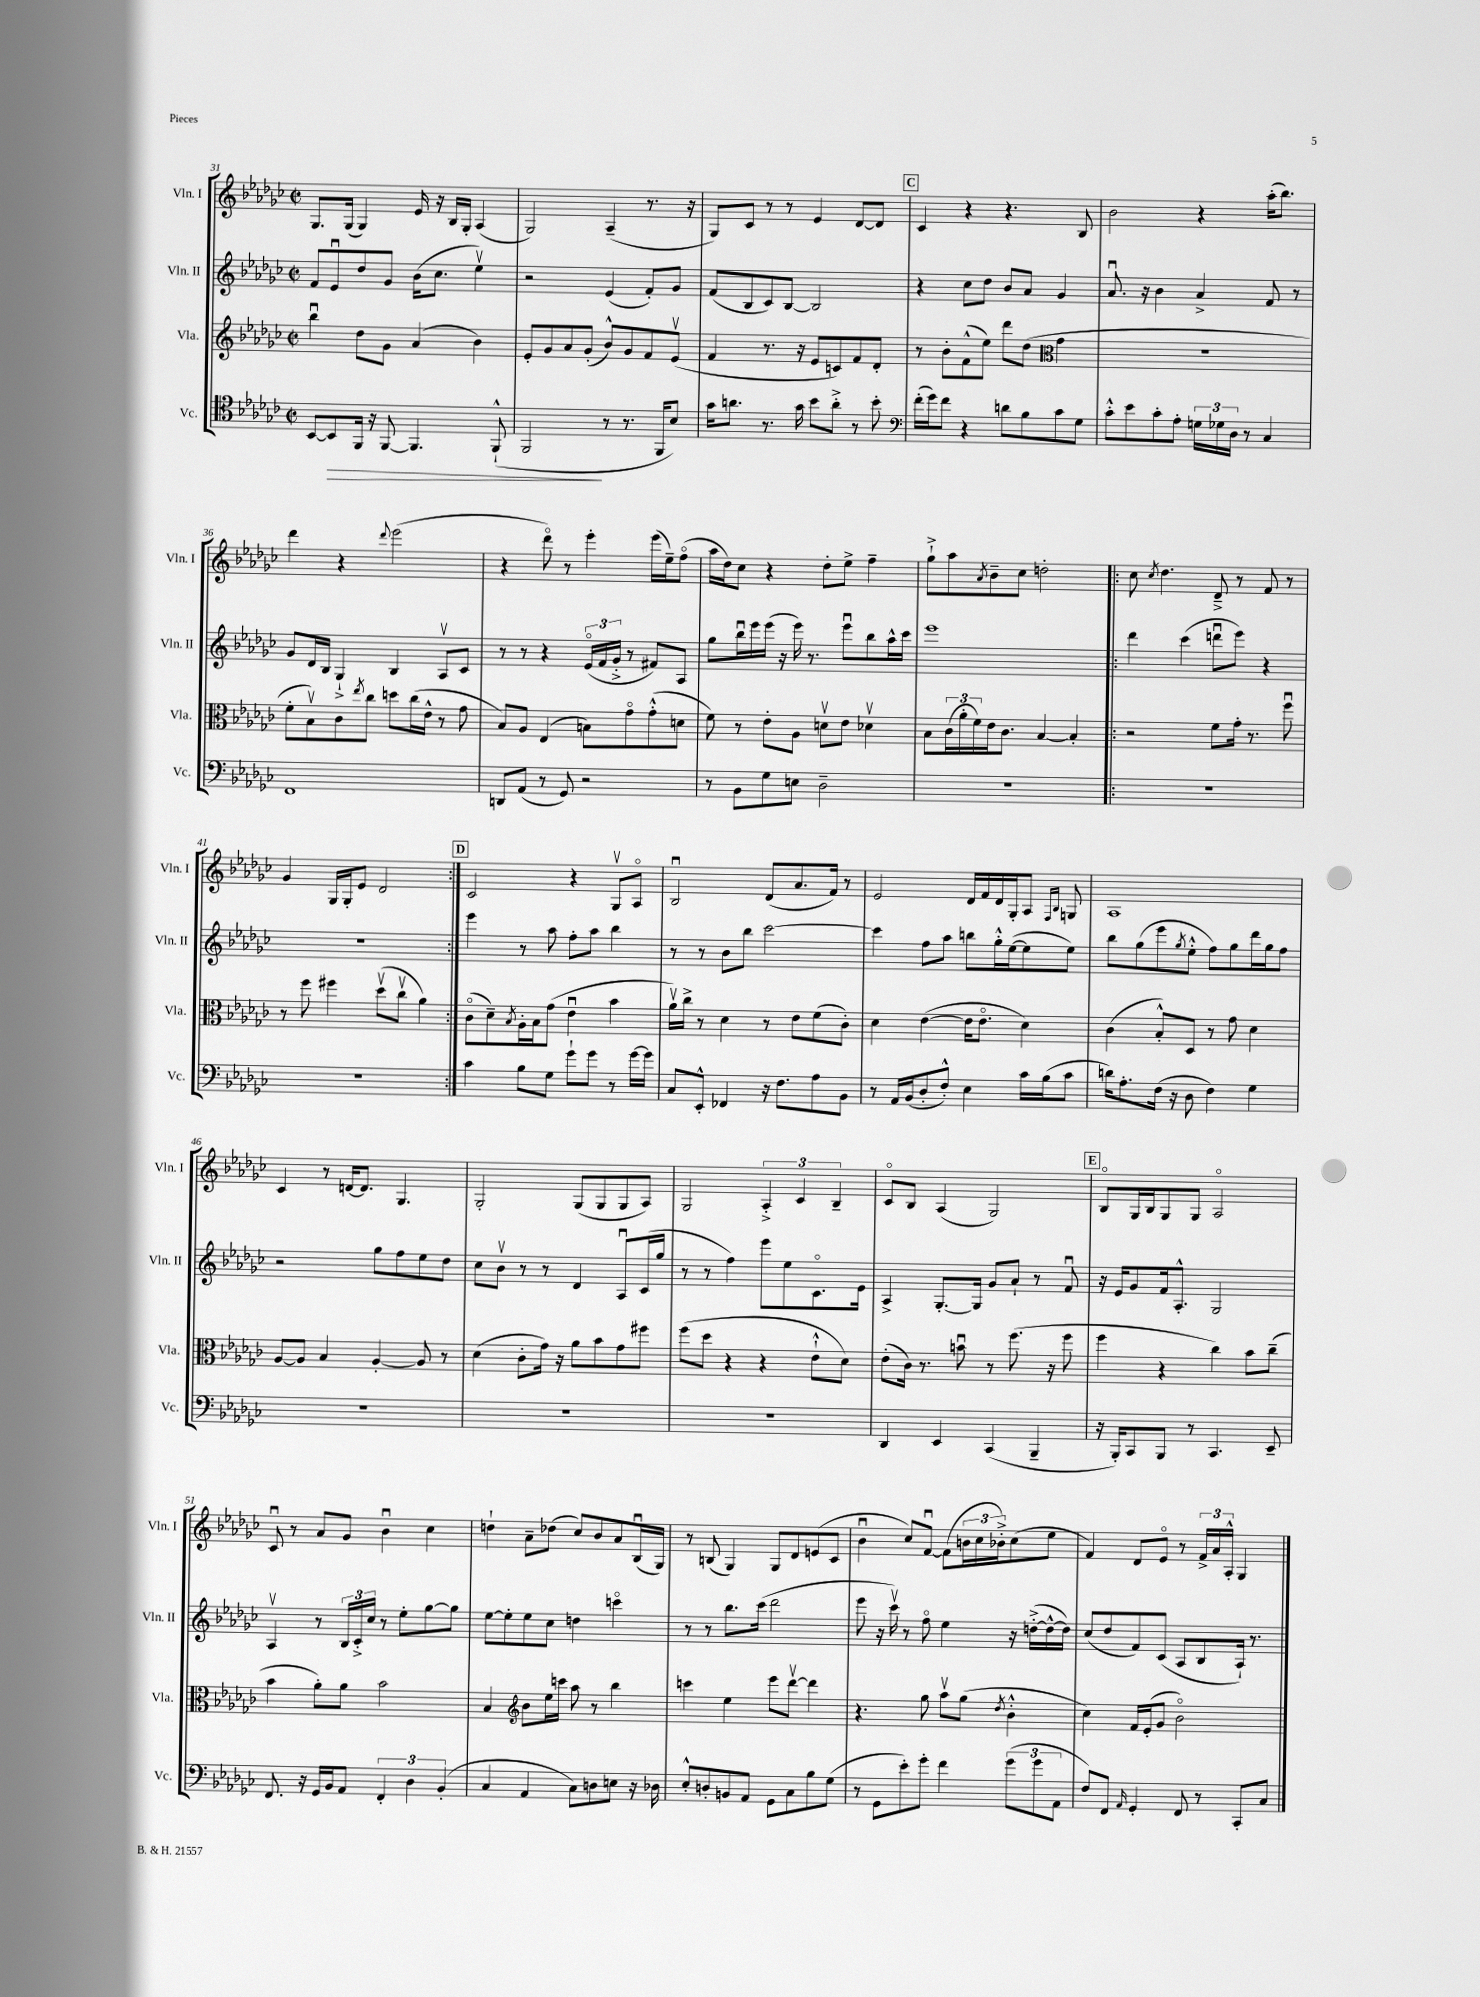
<<
\new StaffGroup <<
\new Staff = "s0" \with { instrumentName = "Vln. I" shortInstrumentName = "Vln. I" } {
    \clef treble \key ges \major \defaultTimeSignature \time 2/2
    ges8. ges16( ges4) ees'16 r16 bes16 ges16-. aes4( |
    ges2) aes4--( r8. r16 |
    ges8) ces'8 r8 r8 ees'4 des'8~ des'8 |
    \mark \markup { \box "C" } ces'4 r4 r4. bes8 |
    bes'2 r4 aes''16-.( bes''8.) |
    des'''4 r4 \appoggiatura { des'''8 } ees'''2( |
    r4 des'''8\flageolet) r8 ees'''4-. ees'''16( ees''16--) f''8\flageolet( |
    aes''16 des''16) ces''8 r4 des''8-. ees''8-> f''4-- |
    ges''8-!-> aes''8 \acciaccatura { aes'8 } bes'8-- ces''8 d''2-. |
    \repeat volta 2 { ces''8 \acciaccatura { ces''8 } des''4. des'8---> r8 f'8 r8 |
    ges'4 ges16 ges16-. ees'8 des'2 | }
    \mark \markup { \box "D" } ces'2 r4 ges8\upbow aes8\flageolet |
    bes2\downbow des'8( aes'8. f'16) r8 |
    ees'2 des'16 f'16 des'16 ges16-. aes8 \grace { f16 bes16 } g8 |
    aes1 |
    ces'4 r8 d'16~ d'8. ges4. |
    ges2-. ges8( ges8 ges8 aes8) |
    ges2 \tuplet 3/2 { aes4-.-> ces'4 bes4-- } |
    ces'8\flageolet bes8 aes4( ges2) |
    \mark \markup { \box "E" } bes8\flageolet ges16 bes16 ges8 ges8 aes2\flageolet |
    ces'8\downbow r8 aes'8 ges'8 bes'4\downbow ces''4 |
    d''4-! aes'8-- des''8( ces''8) bes'8 aes'8 bes16\downbow( ges16) |
    r8 b8( ges4) ges8 des'8 e'8( ces'8 |
    bes'4\downbow ces''8) f'8~\downbow f'8( \tuplet 3/2 { b'16 ces''16 bes'16-.->) } ces''8( ees''8 |
    f'4) des'8 ees'8\flageolet r8 \tuplet 3/2 { f'16-> aes'16 aes16-.-^ } ges4 \bar "|." |
}
\new Staff = "s1" \with { instrumentName = "Vln. II" shortInstrumentName = "Vln. II" } {
    \clef treble \key ges \major \defaultTimeSignature \time 2/2
    f'8 ees'8\downbow des''8 ges'8 bes'16( ces''8. ees''4\upbow) |
    r2 ees'4( f'8-.) ges'8 |
    f'8( bes8 ces'8) bes8~ bes2 |
    \mark \markup { \box "C" } r4 ces''8 des''8 bes'8 aes'8 ges'4 |
    aes'8.\downbow r16 bes'4 aes'4-> f'8 r8 |
    ges'8 des'16 bes16 ges4-!-> bes4 aes8\upbow ces'8 |
    r8 r8 r4 \tuplet 3/2 { ees'16\flageolet( f'16 ges'16-.-> } r8 fis'8) aes8 |
    ges''8 bes''16\downbow ees'''16 ees'''16( r16 ees'''16) r8. ees'''8\downbow bes''8 aes''16-^ ces'''16 |
    ees'''1 |
    \repeat volta 2 { des'''4 ces'''4( d'''8\downbow ees'''8) r4 |
    R1 | }
    \mark \markup { \box "D" } ees'''4 r8 aes''8 f''8-. aes''8 bes''4 |
    r8 r8 bes'8 bes''8 ces'''2~ |
    ces'''4 f''8 aes''8 b''8 ges''16-.-^ ees''16~( ees''8 ees''8) |
    bes''8 ges''8( ees'''8 \acciaccatura { ges''8 } ees''8-.-^ f''8) ges''8 des'''16 ges''16 f''8 |
    r2 ges''8 f''8 ees''8 des''8 |
    ces''8 bes'8\upbow r8 r8 des'4 aes8\downbow ces'16( ges''16 |
    r8 r8 f''4) ees'''8 ees''8 ces'8.\flageolet ees'16 |
    aes4-> ges8.~-. ges16 ges'8 aes'8-! r8 f'8\downbow |
    \mark \markup { \box "E" } r16 ees'16 ges'8 f'16 aes8.-.-^ ges2 |
    aes4\upbow r8 \tuplet 3/2 { bes16 ces'16-.-> ces''16 } r8 ees''8-. ges''8~ ges''8 |
    ees''8~ ees''8-. ees''8 ces''8 d''4 c'''4\flageolet |
    r8 r8 bes''8. ces'''16( des'''2 |
    ees'''8 r16 ces'''16\upbow) r8 f''8\flageolet ees''4 r16 d''16~-.->( d''16~-^ d''16) |
    ces''8( des''8 f'8) ces'8( aes8 bes8 aes16-!) r8. \bar "|." |
}
\new Staff = "s2" \with { instrumentName = "Vla." shortInstrumentName = "Vla." } {
    \clef treble \key ges \major \defaultTimeSignature \time 2/2
    bes''4\downbow des''8 ges'8 aes'4( bes'4) |
    ees'8-. ges'8 aes'8 ges'8-.( bes'8-^) ges'8 f'8 ees'8\upbow( |
    f'4 r8. r16 ees'8 c'8) f'8 des'8-. |
    \mark \markup { \box "C" } r8 bes'8-. f'8-^( ees''8) des'''8 des''8( \clef alto ges'4 |
    R1 |
    f'8-. bes8\upbow) ces'8 \acciaccatura { ees''8 } ces''8 d''8 ces''16( ees'16-^ r8 ges'8 |
    bes8) aes8 ees4( b8) ges'8\flageolet ges'8-.-^( d'8 |
    f'8) r8 ees'8-. aes8 d'8\upbow ees'8 des'4\upbow |
    bes8 \tuplet 3/2 { ces'16( aes'16-. f'16) } ees'16 ces'8. bes4~ bes4-. |
    \repeat volta 2 { r2 f'8 ges'16-. r8. f''8\downbow |
    r8 f''8 fis''4 des''8\upbow( ces''8\upbow aes'4) | }
    \mark \markup { \box "D" } ces'8\flageolet( des'8--) \acciaccatura { bes8 } aes16-. bes16 ges'8( ees'4\downbow bes'4 |
    aes'16\upbow) ces''16-> r8 des'4 r8 ees'8 f'8( ces'8-.) |
    des'4 ees'4~( ees'16 ees'8.\flageolet des'4) |
    ces'4( bes8-.-^) des8 r8 ges'8 des'4 |
    aes8~ aes8 bes4 aes4~-. aes8 r8 |
    des'4( ces'8-. ges'16) r16 aes'8 bes'8 ges'8 fis''8 |
    f''8( des''8 r4 r4 ees'8-!-^ des'8) |
    ees'8-.( ces'16) r8. b'8\downbow r8 f''8.( r16 f''8 |
    \mark \markup { \box "E" } f''4 r4 ces''4) bes'8 ces''8--( |
    bes'4 aes'8-.) aes'8 bes'2 |
    bes4 \clef treble bes'8 ees''16 c'''16 aes''8 r8 bes''4 |
    c'''4 ees''4 ees'''8 des'''8~\upbow des'''4 |
    r4. ges''8 aes''8\upbow ges''8( \acciaccatura { des''8 } bes'4-.-^ |
    ces''4) f'16 ees'16-.( ges'8 bes'2\flageolet) \bar "|." |
}
\new Staff = "s3" \with { instrumentName = "Vc." shortInstrumentName = "Vc." } {
    \clef tenor \key ges \major \defaultTimeSignature \time 2/2
    bes,8~ bes,8\> f,16 r16 f,8~ f,4. f,8-!-^( |
    f,2\! r8 r8. f,16 bes8) |
    ges'16 a'8. r8. ges'16 bes'8 a'8-.-> r8 bes'8-. |
    \mark \markup { \box "C" } \clef bass f'16-.( ges'16) f'8 r4 d'8 bes8 ces'8 ges8 |
    ces'8-.-^ ees'8 ces'8-. aes8-. \tuplet 3/2 { g16 ges16 des16 } r8 ces4 |
    f,1 |
    d,8 aes,8( r8 ges,8) r2 |
    r8 bes,8 ges8 e8 des2-- |
    R1 |
    \repeat volta 2 { R1 |
    R1 | }
    \mark \markup { \box "D" } ces'4 bes8 ges8 ges'8-! ges'8 r8 ges'16~ ges'16 |
    ces8 ees,8-.-^ fes,4 r16 f8. aes8 bes,8 |
    r8 aes,16 bes,16( des8-. f8-.-^) ees4 ces'16 bes16( ces'8 |
    d'16) aes8.-. f16( r16 des8 f4) ges4 |
    R1 |
    R1 |
    R1 |
    des,4 ees,4 ces,4( bes,,4-- |
    \mark \markup { \box "E" } r16 bes,,16-.) ces,8 bes,,8 r8 ces,4. ees,8-- |
    f,8. r16 ges,16 bes,16 aes,8 \tuplet 3/2 { f,4-. des4 bes,4-.( } |
    ces4 aes,4 ces8) d8 e8 r16 des16 |
    ees8-.-^ d8-. b,8 aes,8 ges,8 ces8 bes8 ges8( |
    r8 ges,8 ees'8-.) ges'8-. f'4 \tuplet 3/2 { ges'8( ges'8 aes,8 } |
    f8) f,8 \grace { aes,16 } ges,4-. f,8 r8 ces,8-. ces8 \bar "|." |
}
>>
>>
\layout { \context { \Score currentBarNumber = #31 } }
